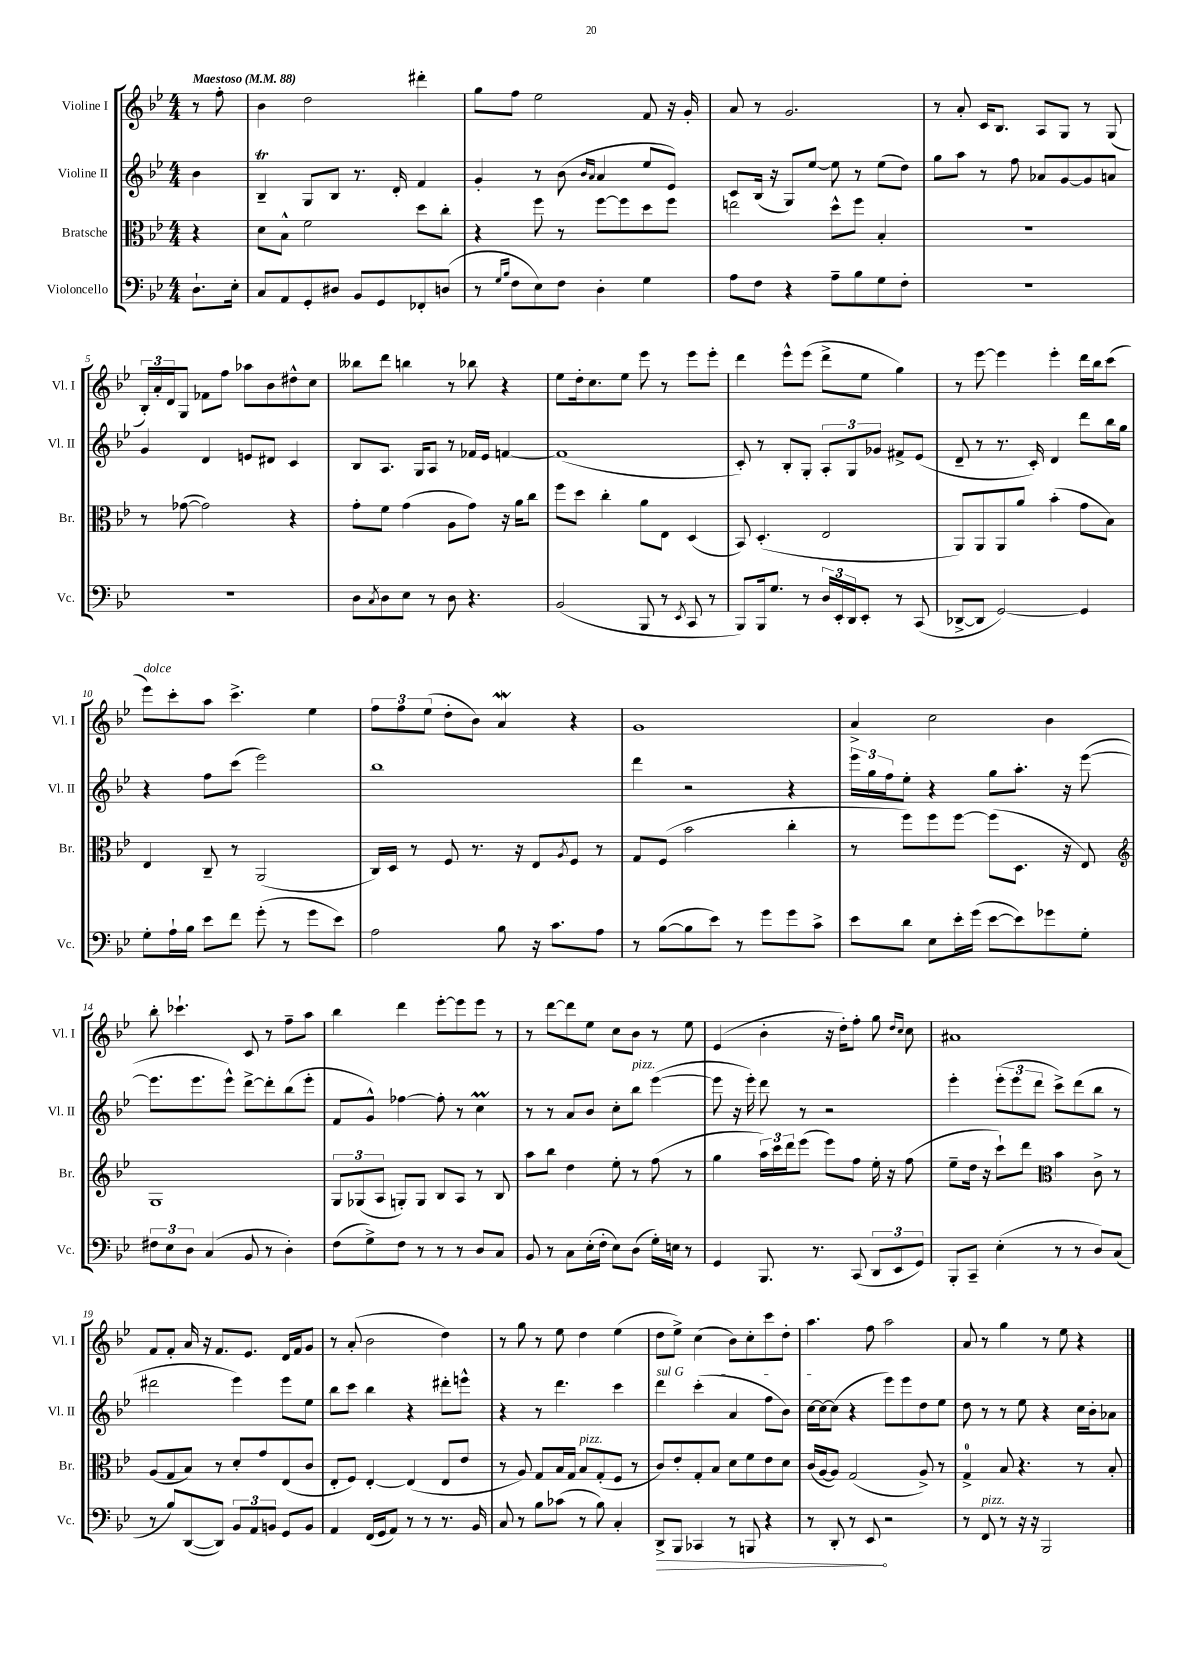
<<
\new StaffGroup <<
\new Staff = "s0" \with { instrumentName = "Violine I" shortInstrumentName = "Vl. I" } {
    \clef treble \key bes \major \numericTimeSignature \time 4/4 \partial 4 \tempo "Maestoso" 4 = 88
    r8 f''8-. |
    bes'4 d''2 dis'''4-. |
    g''8 f''8 ees''2 f'8 r16 g'16-. |
    a'8 r8 g'2. |
    r8 a'8-. c'16 bes8. a8 g8 r8 g8( |
    \tuplet 3/2 { bes16-.) a'16-. d'16 } g8 fes'8 f''8 aes''8 bes'8 dis''8-^ c''8 |
    beses''8 d'''8 b''4 r8 bes''8 r4 |
    ees''8 d''16-. c''8. ees''8 ees'''8 r8 ees'''8 ees'''8-. |
    d'''4 ees'''8-^ ees'''8( d'''8-> ees''8 g''4) |
    r8 ees'''8~ ees'''4 ees'''4-. d'''16 bes''16 c'''8( |
    ees'''8^\markup { \italic "dolce" }) c'''8-. a''8 c'''4.-> ees''4 |
    \tuplet 3/2 { f''8 f''8 ees''8( } d''8-. bes'8) a'4\mordent r4 |
    g'1 |
    a'4-> c''2 bes'4 |
    bes''8-. ces'''4.-! c'8 r8 f''8-- a''8 |
    bes''4 d'''4 ees'''8~-. ees'''8 ees'''8 r8 |
    r8 d'''8~ d'''8 ees''8 c''8 bes'8 r8 ees''8 |
    ees'4( bes'4-. r16 d''16-.) f''8-. g''8 \grace { d''16 c''16 } c''8 |
    ais'1 |
    f'8 f'8-. a'16 r16 f'8. ees'8. d'16 f'16 g'8 |
    r8 a'8-.( bes'2 d''4) |
    r8 g''8 r8 ees''8 d''4 ees''4( |
    d''8 ees''8->) c''4( bes'8) c''8-. c'''8 d''8-. |
    a''4. f''8 a''2 |
    a'8 r8 g''4 r8 ees''8 r4 \bar "|." |
}
\new Staff = "s1" \with { instrumentName = "Violine II" shortInstrumentName = "Vl. II" } {
    \clef treble \key bes \major \numericTimeSignature \time 4/4 \partial 4
    bes'4 |
    bes4--\trill g8 bes8 r8. d'16-. f'4 |
    g'4-. r8 bes'8( \grace { bes'16 a'16 } a'4 ees''8 ees'8) |
    c'8 bes16( r16 g8) ees''8~ ees''8 r8 ees''8( d''8) |
    g''8 a''8 r8 f''8 aes'8 g'8~ g'8 a'8 |
    g'4 d'4 e'8 dis'8 c'4 |
    bes8 a8. g16 a8 r8 fes'16 ees'16 f'4~ |
    f'1( |
    c'8-.) r8 bes8-. g8-. \tuplet 3/2 { a8-. g8 ges'8 } fis'8-> ees'8( |
    d'8-- r8 r8. c'16-.) d'4 d'''8 bes''16 g''16 |
    r4 f''8 c'''8( ees'''2) |
    bes''1 |
    d'''4 r2 r4 |
    \tuplet 3/2 { ees'''16 g''16 f''16 } ees''8-. r4 g''8 a''8.-. r16 ees'''8~( |
    ees'''8. ees'''8. ees'''8-^) d'''8~-> d'''8-. bes''8( ees'''8-. |
    f'8 g'8-^) fes''4~ fes''8-. r8 c''4\prall |
    r8 r8 a'8 bes'8 c''8-. bes''8^\markup { \italic "pizz." } ees'''4~( |
    ees'''8 r16 ees'''16-.) d'''8 r8 r2 |
    ees'''4-. \tuplet 3/2 { ees'''8-.( ees'''8 d'''8 } c'''8->) d'''8( bes''8 r8 |
    dis'''2 ees'''4) ees'''8 ees''8 |
    bes''8 c'''8 bes''4 r4 dis'''8-. e'''8-^ |
    r4 r8 d'''4. c'''4 |
    \once \override TextSpanner.bound-details.left.text = \markup { \italic "sul G" } d'''4\startTextSpan c'''4-.( a'4 f''8 bes'8) |
    c''16~ c''16~ c''8\stopTextSpan( r4 ees'''8) ees'''8 d''8 ees''8 |
    d''8 r8 r8 ees''8 r4 c''16 bes'16-. aes'8 \bar "|." |
}
\new Staff = "s2" \with { instrumentName = "Bratsche" shortInstrumentName = "Br." } {
    \clef alto \key bes \major \numericTimeSignature \time 4/4 \partial 4
    r4 |
    d'8 bes8-^ f'2 d''8 c''8-. |
    r4 f''8 r8 f''8~ f''8 d''8 f''8 |
    e''2 d''8-^ f''8 bes4-. |
    R1 |
    r8 ges'8~( ges'2) r4 |
    g'8-. f'8 g'4( a8 g'8) r16 a'16 c''8 |
    f''8 d''8 c''4-. a'8 ees8 d4( |
    bes,8) d4.-.( ees2 |
    a,8) a,8 a,8 a'8 bes'4-.( g'8 bes8) |
    ees4 c8-- r8 a,2( |
    c16) d16 r8 f8 r8. r16 ees8 \acciaccatura { a8 } f8 r8 |
    g8 f8( bes'2 c''4-. |
    r8 f''8) f''8 f''8~ f''8( d8. r16 ees8) |
    \clef treble g1 |
    \tuplet 3/2 { g8 ges8( a8 } g8-.) g8 bes8 a8 r8 bes8 |
    a''8 bes''8 d''4 ees''8-. r8 f''8( r8 |
    g''4 \tuplet 3/2 { a''16) c'''16 d'''16 } ees'''8( ees'''8) f''8 ees''16-. r16 f''8( |
    ees''8-- d''16 r16 c'''8-!) d'''8 \clef alto bes'4 c'8-> r8 |
    a8( g8 bes8) r8 d'8-. g'8 ees8( c'8 |
    ees8-. f8) ees4~-. ees4( ees8 ees'8 |
    r8 a8) g8 bes16 g16 bes8^\markup { \italic "pizz." } g8-.( f8 r8 |
    c'8) ees'8-. g8-. bes8 d'8 f'8 ees'8 d'8 |
    c'16( a16~ a8) g2( a8->) r8 |
    g4-0-> bes8 r4. r8 bes8-. \bar "|." |
}
\new Staff = "s3" \with { instrumentName = "Violoncello" shortInstrumentName = "Vc." } {
    \clef bass \key bes \major \numericTimeSignature \time 4/4 \partial 4
    d8.-! ees16-. |
    c8 a,8 g,8-. dis8 bes,8 g,8 fes,8-. d8( |
    r8 \grace { g16 bes16 } f8 ees8) f8 d4-. g4 |
    a8 f8 r4 a8-- bes8 g8 f8-. |
    R1 |
    R1 |
    d8 \acciaccatura { c8 } d8 ees8 r8 d8 r4. |
    bes,2( bes,,8 r8 \acciaccatura { ees,8 } c,8 r8 |
    bes,,8) bes,,16 g8. r8 \tuplet 3/2 { d16 ees,16-. d,16 } ees,8-. r8 c,8( |
    des,8~-> des,8 g,2~) g,4 |
    g8-. a16-! bes16 ees'8 f'8 g'8-.( r8 g'8 ees'8) |
    a2 bes8 r16 c'8. a8 |
    r8 bes8~( bes8 ees'8) r8 g'8 g'8 c'8-> |
    ees'8 d'8 ees8 ees'16-. g'16( ees'8~ ees'8) ges'8 g8-. |
    \tuplet 3/2 { fis8 ees8 d8 } c4( bes,8 r8 d4-.) |
    f8( g8->) f8 r8 r8 r8 d8 c8 |
    bes,8 r8 c8 ees16-.( f16-. ees8) d8( g16-.) e16 r8 |
    g,4 bes,,8. r8. c,8( \tuplet 3/2 { d,8 ees,8 g,8) } |
    bes,,8-. c,8-- ees4-.( r8 r8 d8) c8( |
    r8 bes8) d,8~( d,8) \tuplet 3/2 { bes,8 a,8 b,8 } g,8 b,8 |
    a,4 f,16( g,16 a,8) r8 r8 r8. bes,16 |
    c8 r8 bes8 ces'8( r8 bes8) c4-. |
    \once \override Hairpin.circled-tip = ##t d,8->\> bes,,8 ces,4 r8 b,,8 r4 |
    r8 d,8-. r8 ees,8\! r2 |
    r8 f,8^\markup { \italic "pizz." } r8 r16 r16 bes,,2 \bar "|." |
}
>>
>>
